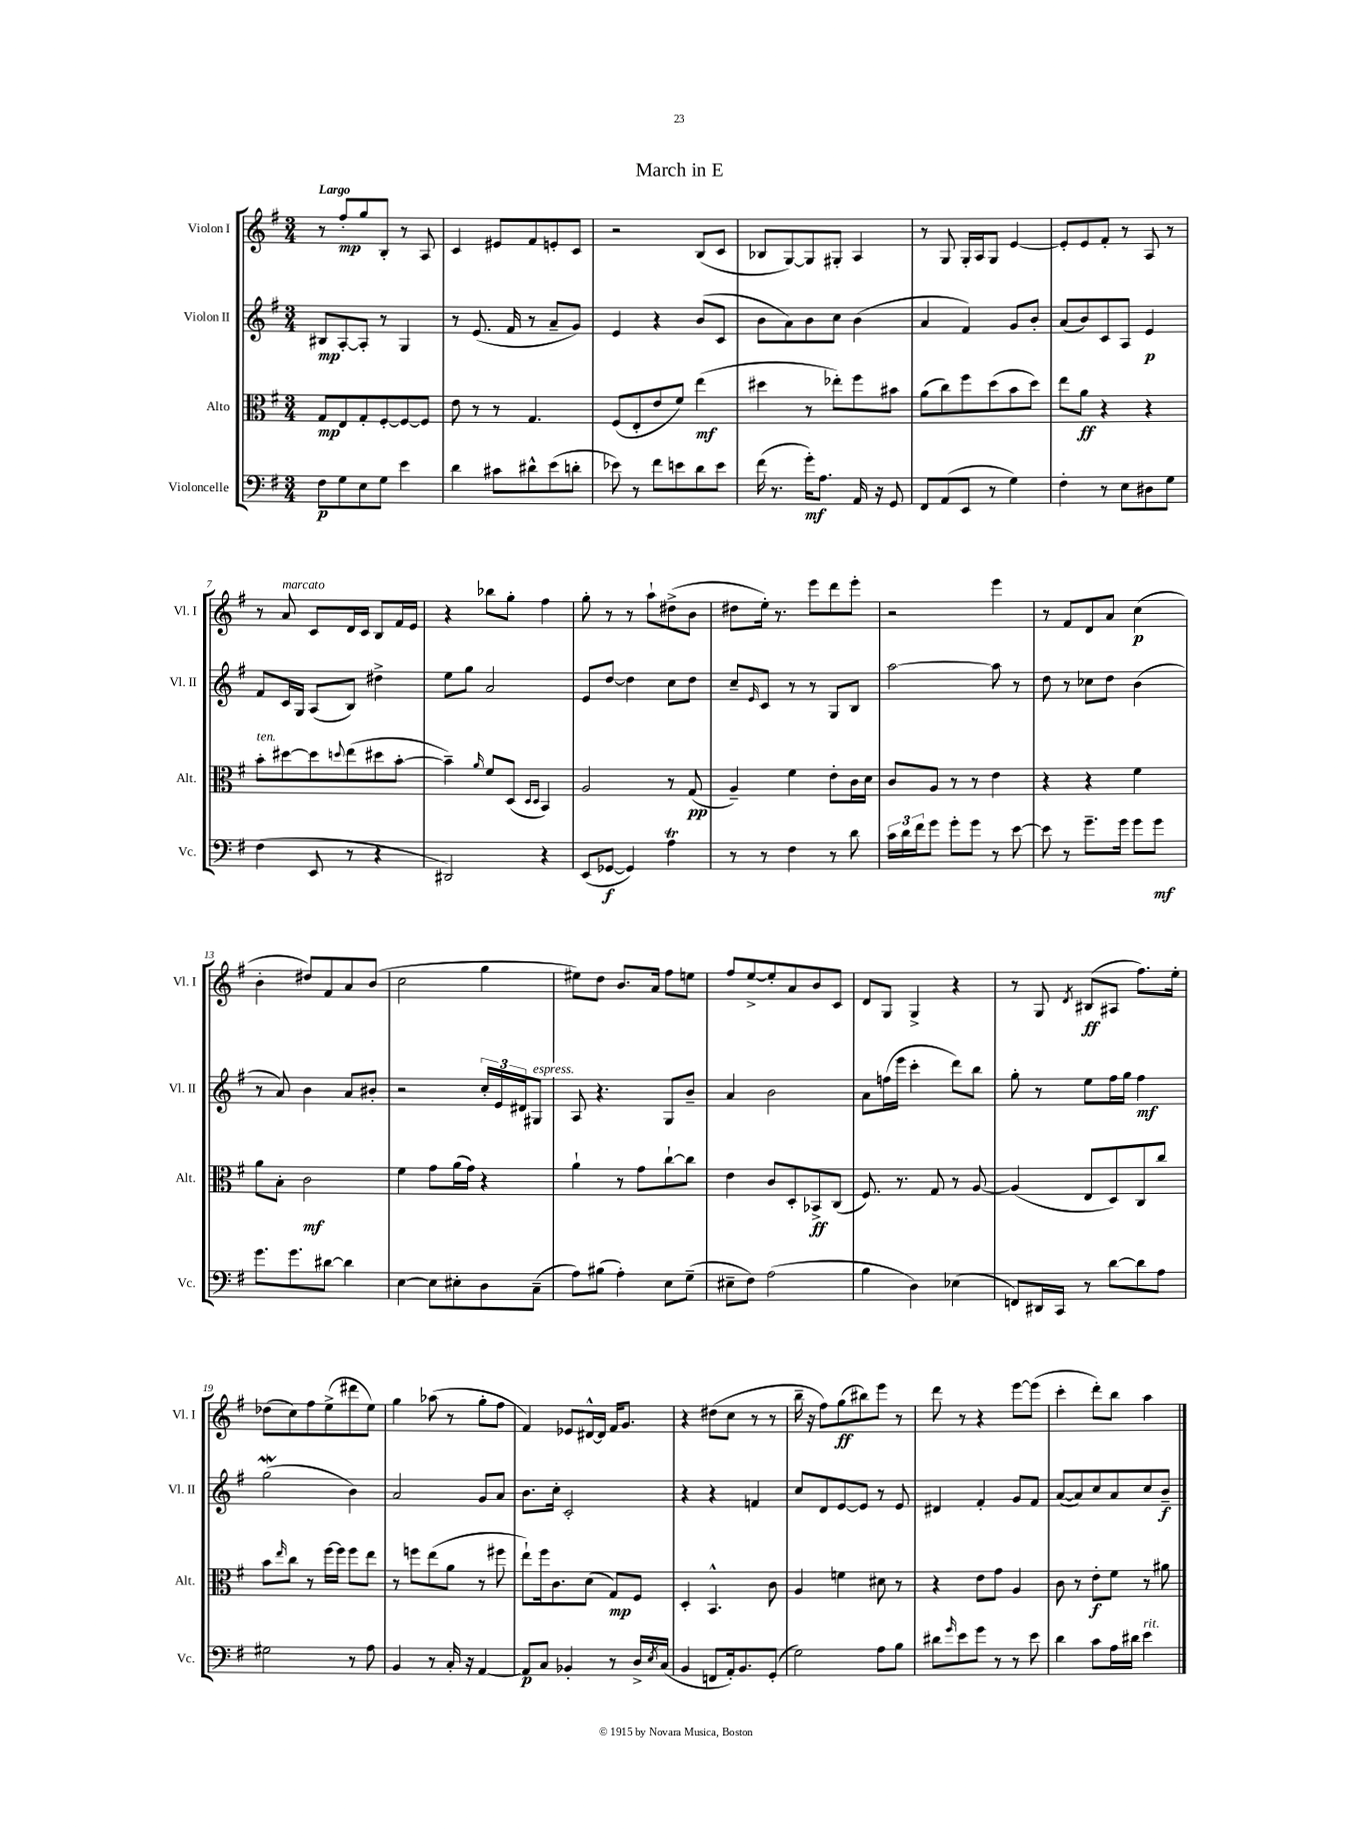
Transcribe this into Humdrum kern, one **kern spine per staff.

**kern	**dynam	**kern	**dynam	**kern	**dynam	**kern	**dynam
*part4	*part4	*part3	*part3	*part2	*part2	*part1	*part1
*staff4	*staff4	*staff3	*staff3	*staff2	*staff2	*staff1	*staff1
*I"Violoncelle	*	*I"Alto	*	*I"Violon II	*	*I"Violon I	*
*I'Vc.	*	*I'Alt.	*	*I'Vl. II	*	*I'Vl. I	*
*clefF4	*	*clefC3	*	*clefG2	*	*clefG2	*
*k[f#]	*	*k[f#]	*	*k[f#]	*	*k[f#]	*
*M3/4	*	*M3/4	*	*M3/4	*	*M3/4	*
=1	=1	=1	=1	=1	=1	=1	=1
!	!	!	!	!	!	!LO:TX:a:B:t=Largo	!
8F#\L	p	8G/L	mp	8B#X/L	mp	8r	.
8G\	.	8E/	.	[8A'/	.	8ff#'/L	mp
8E\	.	8G'/	.	8A'/J]	.	8gg/	.
8G\J	.	[8F#'/	.	8r	.	8B'/J	.
4e\	.	8F#/_	.	4G/	.	8r	.
.	.	8F#/J]	.	.	.	8A/	.
=2	=2	=2	=2	=2	=2	=2	=2
4d\	.	8e\	.	8r	.	4c/	.
.	.	8r	.	(8.e/	.	.	.
8c#X\L	.	8r	.	.	.	8e#X/L	.
.	.	.	.	16f#/	.	.	.
8d#X^^\	.	4.G/	.	8r	.	8f#/	.
(8e\	.	.	.	8a~/L	.	8en'/	.
8dn'\J	.	.	.	8g/J)	.	8c/J	.
=3	=3	=3	=3	=3	=3	=3	=3
8e-X\)	.	(8F#/L	.	4e/	.	2r	.
8r	.	8E'/	.	.	.	.	.
8f#\L	.	8e/	.	4r	.	.	.
8en\	.	8f#/J)	.	.	.	.	.
8d\	.	(4ee\	mf	(8b/L	.	(8B/L	.
8e\J	.	.	.	8c/J	.	8c/J	.
=4	=4	=4	=4	=4	=4	=4	=4
(16f#\	.	4dd#X\	.	8b\L	.	8B-X/L	.
8.r	.	.	.	.	.	.	.
.	.	.	.	8a\)	.	[8G/)	.
16g'\KL)	mf	8r	.	8b\	.	8G/]	.
8.A\J	.	.	.	.	.	.	.
.	.	8ee-X'\L)	.	8cc\J	.	8G#X'/J	.
16AA/	.	8ff#\	.	(4b\	.	4A/	.
16r	.	.	.	.	.	.	.
8GG/	.	8b#X\J	.	.	.	.	.
=5	=5	=5	=5	=5	=5	=5	=5
8FF#/L	.	(8a\L	.	4a/	.	8r	.
(8AA/	.	8cc\)	.	.	.	8G/	.
8EE/J	.	8ff#\	.	4f#/)	.	16G'/LL	.
.	.	.	.	.	.	16A/J	.
8r	.	(8dd\	.	.	.	8G/J	.
4G\)	.	8b\	.	8g/L	.	[4e/	.
.	.	8dd\J)	.	8b'/J	.	.	.
=6	=6	=6	=6	=6	=6	=6	=6
4F#'\	.	8ee\L	.	(8a/L	.	8e'/L]	.
.	.	8a\J	ff	8b/)	.	8e/	.
8r	.	4r	.	8c/	.	8f#'/J	.
8E\L	.	.	.	8A/J	.	8r	.
8D#X\	.	4r	.	4e/	p	8A/	.
8G\J	.	.	.	.	.	8r	.
!!LO:LB:g=z
=7	=7	=7	=7	=7	=7	=7	=7
!	!	!LO:TX:a:i:t=ten.	!	!	!	!	!
(4F#\	.	8b'\L	.	8f#/L	.	8r	.
!	!	!	!	!	!	!LO:TX:a:i:t=marcato	!
.	.	[8dd#X\	.	16c/L	.	8a/	.
.	.	.	.	16G/JJ	.	.	.
8EE/	.	8dd#\]	.	(8A/L	.	8c/L	.
.	.	8qqddn/	.	.	.	.	.
8r	.	(8ee\	.	8B/J)	.	16d/L	.
.	.	.	.	.	.	16c/JJ	.
4r	.	8dd#X\	.	4dd#X^\	.	8B/L	.
.	.	[8b'\J	.	.	.	16f#/L	.
.	.	.	.	.	.	16e/JJ	.
=8	=8	=8	=8	=8	=8	=8	=8
2DD#X/)	.	4b~\])	.	8ee\L	.	4r	.
.	.	.	.	8gg\J	.	.	.
.	.	16qqa/	.	.	.	.	.
.	.	8f#/L	.	2a/	.	8bb-X\L	.
.	.	(8D/J	.	.	.	8gg'\J	.
.	.	16qqD/LL	.	.	.	.	.
.	.	16qqD/JJ	.	.	.	.	.
4r	.	4BB/)	.	.	.	4ff#\	.
=9	=9	=9	=9	=9	=9	=9	=9
(8EE/L	.	2A/	.	8e/L	.	8gg'\	.
[8GG-X/J	f	.	.	[8dd/J	.	8r	.
4GG-/])	.	.	.	4dd\]	.	8r	.
.	.	.	.	.	.	8aa`\L	.
4AT\	.	8r	.	8cc\L	.	(8dd#X^\	.
.	.	(8G/	pp	8dd\J	.	8b\J	.
=10	=10	=10	=10	=10	=10	=10	=10
8r	.	4A~/)	.	8cc~/L	.	8dd#X\L	.
.	.	.	.	16qqe/	.	.	.
8r	.	.	.	8c/J	.	16ee'\Jk)	.
.	.	.	.	.	.	8.r	.
4F#\	.	4f#\	.	8r	.	.	.
.	.	.	.	8r	.	8eee\L	.
8r	.	8e'\L	.	8G/L	.	8ddd\	.
8d\	.	16c\L	.	8B/J	.	8eee'\J	.
.	.	16d\JJ	.	.	.	.	.
=11	=11	=11	=11	=11	=11	=11	=11
24c\LL	.	8c/L	.	[2aa\	.	2r	.
24d\	.	.	.	.	.	.	.
24f#\J	.	.	.	.	.	.	.
8g\J	.	8A/J	.	.	.	.	.
8g'\L	.	8r	.	.	.	.	.
8g\J	.	8r	.	.	.	.	.
8r	.	4e\	.	8aa\]	.	4eee\	.
[8e\	.	.	.	8r	.	.	.
=12	=12	=12	=12	=12	=12	=12	=12
8e\]	.	4r	.	8dd\	.	8r	.
8r	.	.	.	8r	.	8f#/L	.
8.g~\L	.	4r	.	8cc-X\L	.	8d/	.
.	.	.	.	8dd\J	.	8a/J	.
16g\Jk	.	.	.	.	.	.	.
8g\L	.	4f#\	.	(4b\	.	(4cc\	p
8g\J	mf	.	.	.	.	.	.
!!LO:LB:g=z
=13	=13	=13	=13	=13	=13	=13	=13
8.g\L	.	8a\L	.	8r	.	4b'\	.
.	.	8B'\J	.	8a/)	.	.	.
8.g\	.	.	.	.	.	.	.
.	.	2c\	mf	4b\	.	8dd#X/L)	.
[8d#X\J	.	.	.	.	.	8f#/	.
4d#\]	.	.	.	8a/L	.	8a/	.
.	.	.	.	8b#X'/J	.	(8b/J	.
=14	=14	=14	=14	=14	=14	=14	=14
[4E\	.	4f#\	.	2r	.	2cc\	.
8E\L]	.	8g\L	.	.	.	.	.
8E#X'\	.	(16a\L	.	.	.	.	.
.	.	16g\JJ)	.	.	.	.	.
8D\	.	4r	.	24cc'/LL	.	4gg\	.
.	.	.	.	24e/	.	.	.
.	.	.	.	24d#X/J	.	.	.
!	!	!	!	!LO:TX:a:i:t=espress.	!	!	!
(8C~\J	.	.	.	8G#X/J	.	.	.
=15	=15	=15	=15	=15	=15	=15	=15
8A\L)	.	4a`\	.	8A/	.	8ee#X\L)	.
(8B#X\J	.	.	.	4.r	.	8dd\J	.
4A'\)	.	8r	.	.	.	8.b/L	.
.	.	8g\L	.	.	.	.	.
.	.	.	.	.	.	16a/Jk	.
8E\L	.	[8cc`\	.	8G/L	.	8ff#\L	.
(8G~\J	.	8cc\J]	.	8b~/J	.	8een\J	.
=16	=16	=16	=16	=16	=16	=16	=16
8E#X~\L	.	4e\	.	4a/	.	8ff#/L	.
8F#\J)	.	.	.	.	.	[8ee^/	.
(2A\	.	8c/L	.	2b\	.	8ee'/]	.
.	.	8D'/	.	.	.	8a/	.
.	.	8BB-X^/	ff	.	.	8b/	.
.	.	(8C/J	.	.	.	8c/J	.
=17	=17	=17	=17	=17	=17	=17	=17
4B\	.	8.F#/)	.	8a\L	.	8d/L	.
.	.	.	.	(16ffn\L	.	8G/J	.
.	.	8.r	.	16eee\JJ	.	.	.
4D\)	.	.	.	4ccc'\	.	4G^/	.
.	.	8G/	.	.	.	.	.
(4E-X\	.	8r	.	8ddd\L)	.	4r	.
.	.	[8A/	.	8bb\J	.	.	.
=18	=18	=18	=18	=18	=18	=18	=18
8FFn/L)	.	(4A/]	.	8gg'\	.	8r	.
16DD#X/L	.	.	.	8r	.	8G/	.
16CC/JJ	.	.	.	.	.	.	.
.	.	.	.	.	.	8qd/	.
8r	.	8E/L	.	8ee\L	.	(8B#X/L	ff
[8d\L	.	8D/)	.	16ff#\L	.	8A#X/J	.
.	.	.	.	16gg\JJ	.	.	.
8d\]	.	8C/	.	4ff#\	mf	8.ff#\L)	.
8A\J	.	8cc/J	.	.	.	.	.
.	.	.	.	.	.	16ee'\Jk	.
!!LO:LB:g=z
=19	=19	=19	=19	=19	=19	=19	=19
2G#X\	.	8b\L	.	(2ggw\	.	(8dd-X\L	.
.	.	16qqee/	.	.	.	.	.
.	.	8cc\J	.	.	.	8cc\)	.
.	.	8r	.	.	.	8ff#\	.
.	.	[16ff#\LL	.	.	.	(8ee^\	.
.	.	16ff#\JJ]	.	.	.	.	.
8r	.	8ff#\L	.	4b\)	.	8ddd#X\	.
8A\	.	8ee\J	.	.	.	8ee\J)	.
=20	=20	=20	=20	=20	=20	=20	=20
4BB/	.	8r	.	2a/	.	4gg\	.
.	.	8ffn\L	.	.	.	.	.
8r	.	(8ee\	.	.	.	(8aa-X\	.
16C'/	.	8a\J	.	.	.	8r	.
16r	.	.	.	.	.	.	.
[4AA/	.	8r	.	8g/L	.	8gg'\L	.
.	.	8ff#X\	.	8a/J	.	8ff#\J	.
=21	=21	=21	=21	=21	=21	=21	=21
8AA/L]	p	8ee`\L)	.	8.b\L	.	4f#/)	.
8C/J	.	16ff#\k	.	.	.	.	.
.	.	8.c\	.	16cc'\Jk	.	.	.
4BB-X'/	.	.	.	2c'/	.	8e-X/L	.
.	.	(8d\J	.	.	.	[16d#X^^/L	.
.	.	.	.	.	.	16d#/JJ]	.
8r	.	8G/L)	mp	.	.	16f#/KL	.
.	.	.	.	.	.	8.g/J	.
16D^/LL	.	8F#/J	.	.	.	.	.
8qE/	.	.	.	.	.	.	.
(16C/JJ	.	.	.	.	.	.	.
=22	=22	=22	=22	=22	=22	=22	=22
4BB/	.	4D'/	.	4r	.	4r	.
8FFn/L	.	4.BB^^/	.	4r	.	(8dd#X\L	.
16AA'/k)	.	.	.	.	.	8cc\J	.
8.BB/	.	.	.	.	.	.	.
.	.	.	.	4fn/	.	8r	.
(8GG'/J	.	8c\	.	.	.	8r	.
=23	=23	=23	=23	=23	=23	=23	=23
2G\)	.	4A/	.	8cc/L	.	16bb~\	.
.	.	.	.	.	.	16r	.
.	.	.	.	8d/	.	8ff#\L)	.
.	.	4fn\	.	[8e/	.	(8gg\	ff
.	.	.	.	8e/J]	.	8bb#X\)	.
8A\L	.	8d#X\	.	8r	.	8eee\J	.
8B\J	.	8r	.	8e/	.	8r	.
=24	=24	=24	=24	=24	=24	=24	=24
8d#X\L	.	4r	.	4d#X/	.	8ddd\	.
16qqg/	.	.	.	.	.	.	.
8e\	.	.	.	.	.	8r	.
8g\J	.	8e\L	.	4f#'/	.	4r	.
8r	.	8g\J	.	.	.	.	.
8r	.	4A/	.	8g/L	.	[8eee\L	.
8e\	.	.	.	8f#/J	.	(8eee\J]	.
=25	=25	=25	=25	=25	=25	=25	=25
4d\	.	8c\	.	([8a/L	.	4ccc'\	.
.	.	8r	.	8a/])	.	.	.
8c\L	.	8e'\L	f	8cc/	.	8ddd'\L)	.
16A\L	.	8f#\J	.	8a/	.	8bb\J	.
16d#X\JJ	.	.	.	.	.	.	.
!LO:TX:a:i:t=rit.	!	!	!	!	!	!	!
4e\	.	8r	.	8cc/	.	4aa\	.
.	.	8a#X\	.	8b~/J	f	.	.
==	==	==	==	==	==	==	==
*-	*-	*-	*-	*-	*-	*-	*-
